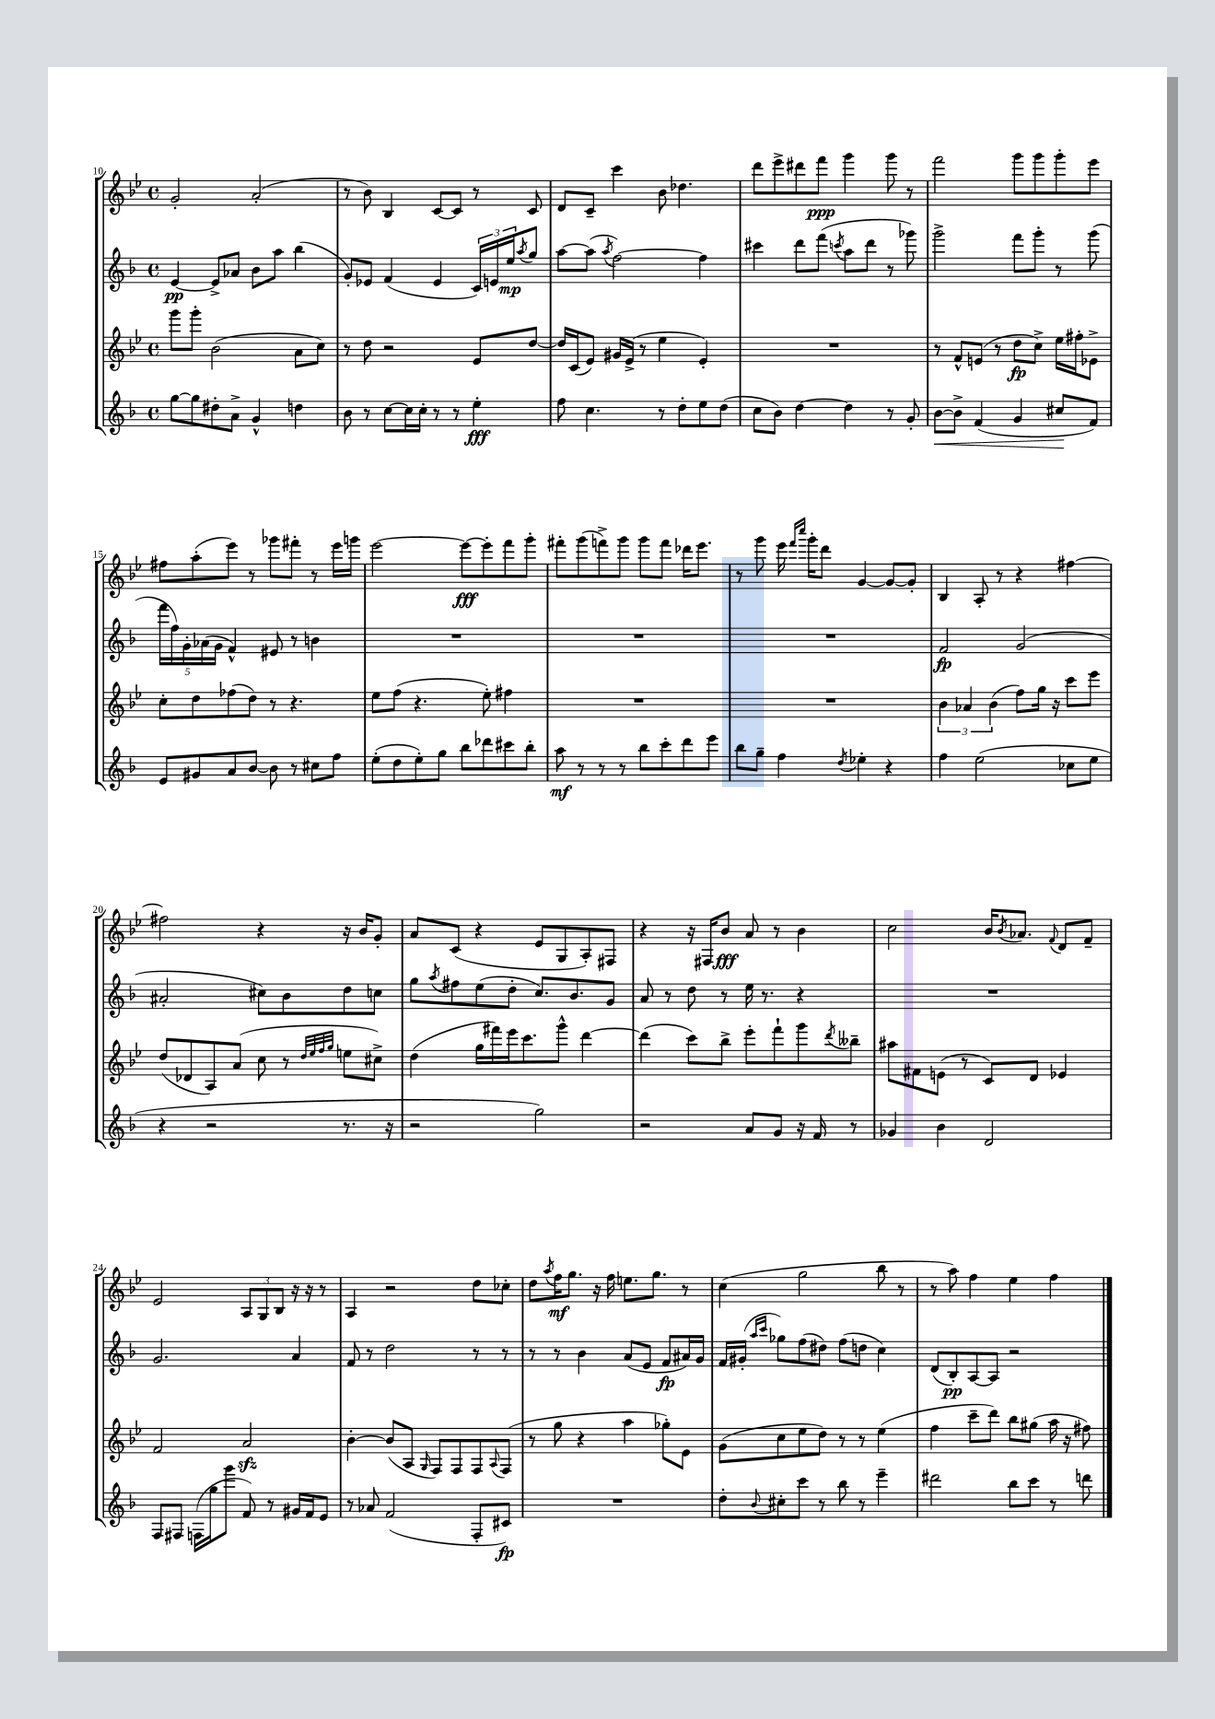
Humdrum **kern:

**kern	**dynam	**kern	**dynam	**kern	**dynam	**kern	**dynam
*part4	*part4	*part3	*part3	*part2	*part2	*part1	*part1
*staff4	*staff4	*staff3	*staff3	*staff2	*staff2	*staff1	*staff1
*clefG2	*	*clefG2	*	*clefG2	*	*clefG2	*
*k[b-]	*	*k[b-e-]	*	*k[b-]	*	*k[b-e-]	*
*M4/4	*	*M4/4	*	*M4/4	*	*M4/4	*
*met(c)	*	*met(c)	*	*met(c)	*	*met(c)	*
=10	=10	=10	=10	=10	=10	=10	=10
[8gg\L	.	8ggg\L	.	[4e/	pp	2g'/	.
8gg\]	.	8ggg'\J	.	.	.	.	.
8dd#X'\	.	(2b-\	.	8e^/L]	.	.	.
8a^\J	.	.	.	8a-X/J	.	.	.
4g^^/	.	.	.	8b-\L	.	(2a'/	.
.	.	.	.	8aa\J	.	.	.
4ddn\	.	8a\L	.	(4bb-\	.	.	.
.	.	8cc\J)	.	.	.	.	.
=11	=11	=11	=11	=11	=11	=11	=11
8b-\	.	8r	.	8g'/L)	.	8r	.
8r	.	8dd\	.	8e-X/J	.	8b-\)	.
[8cc\L	.	2r	.	(4f/	.	4B-/	.
16cc\L]	.	.	.	.	.	.	.
16cc'\JJ	.	.	.	.	.	.	.
8r	.	.	.	4e-/	.	[8c/L	.
8r	.	.	.	.	.	8c/J]	.
4ee'\	fff	8e-/L	.	24c/LL)	.	8r	.
.	.	.	.	24en/	.	.	.
.	.	.	.	24ee/J	mp	.	.
.	.	.	.	8qaa/	.	.	.
.	.	[8dd/J	.	8gg/J	.	8c/	.
=12	=12	=12	=12	=12	=12	=12	=12
8ff\	.	16dd/LL]	.	[8aa\L	.	8d/L	.
.	.	(16c/J	.	.	.	.	.
4.cc\	.	8e-/J)	.	(8aa\J]	.	8c~/J	.
.	.	.	.	8qaa/	.	.	.
.	.	16g#X/LL	.	[2ff\)	.	4ccc\	.
.	.	(16e-^/JJ	.	.	.	.	.
.	.	8r	.	.	.	.	.
8r	.	4ee-\	.	.	.	8b-\	.
8dd'\L	.	.	.	.	.	4.dd-X\	.
8ee\	.	4e-'/)	.	4ff\]	.	.	.
(8dd\J	.	.	.	.	.	.	.
=13	=13	=13	=13	=13	=13	=13	=13
8cc\L	.	1r	.	4ccc#X\	.	8ddd\L	.
8b-\J)	.	.	.	.	.	8eee-^\	.
[4dd\	.	.	.	8ddd\L	.	8ddd#X\	.
.	.	.	.	(8fff\J	.	8fff\J	ppp
.	.	.	.	8qcccn/	.	.	.
4dd\]	.	.	.	8aa\L	.	4ggg\	.
.	.	.	.	8ddd\J	.	.	.
8r	.	.	.	8r	.	8ggg\	.
8g'/	.	.	.	8ggg-X\)	.	8r	.
=14	=14	=14	=14	=14	=14	=14	=14
!	!LO:HP:b	!	!	!	!	!	!
[8b-\L	<	8r	.	2ggg^\	.	2fff\	.
8b-^\J]	.	8f^^/L	.	.	.	.	.
(4f/	.	(8en/J	.	.	.	.	.
.	.	8r	.	.	.	.	.
4g/	.	8dd\L	fp	8fff\L	.	8ggg\L	.
.	.	8cc^\J)	.	8ggg'\J	.	8ggg\	.
8cc#X/L	.	16ee-\LL	.	8r	.	8ggg'\	.
.	.	16ff#X'\J	.	.	.	.	.
8f/J)	[	8e-X^\J	.	(8ggg\	.	8eee-\J	.
!!LO:LB:g=z
=15	=15	=15	=15	=15	=15	=15	=15
8e/L	.	8cc'\L	.	20fff\LL	.	8ff#X\L	.
.	.	.	.	20ff\)	.	.	.
.	.	.	.	20g'\	.	.	.
8g#X/	.	8dd\	.	.	.	(8aa'\	.
.	.	.	.	(20a-X\	.	.	.
.	.	.	.	20g\JJ	.	.	.
8a/	.	(8ff-X\	.	4f^^/)	.	8eee-\J)	.
[8b-/J	.	8dd\J)	.	.	.	8r	.
8b-\]	.	8r	.	8e#X/	.	8ggg-X\L	.
8r	.	4.r	.	8r	.	8fff#X'\J	.
8cc#X\L	.	.	.	4bn\	.	8r	.
8ff\J	.	.	.	.	.	16eee-\LL	.
.	.	.	.	.	.	16gggn\JJ	.
=16	=16	=16	=16	=16	=16	=16	=16
(8ee'\L	.	8ee-\L	.	1r	.	[2eee-\	.
8dd\	.	(8ff\J	.	.	.	.	.
8ee'\)	.	4.r	.	.	.	.	.
8gg\J	.	.	.	.	.	.	.
8bb-\L	.	.	.	.	.	8eee-\L_	fff
8ddd-X\	.	8ee-'\)	.	.	.	8eee-'\]	.
8ccc#X\	.	4ff#X\	.	.	.	8fff\	.
8bb-'\J	.	.	.	.	.	8ggg'\J	.
=17	=17	=17	=17	=17	=17	=17	=17
8aa\	mf	1r	.	1r	.	8fff#X'\L	.
8r	.	.	.	.	.	(8ggg\	.
8r	.	.	.	.	.	8fffn^\)	.
8r	.	.	.	.	.	8ggg\J	.
8bb-\L	.	.	.	.	.	8ggg\L	.
8ccc'\	.	.	.	.	.	8fff\J	.
8ddd\	.	.	.	.	.	16ddd-X\KL	.
.	.	.	.	.	.	8.eee-\J	.
8eee\J	.	.	.	.	.	.	.
=18	=18	=18	=18	=18	=18	=18	=18
8bb-\L	.	1r	.	1r	.	8r	.
8gg~\J	.	.	.	.	.	8ggg\	.
4ff\	.	.	.	.	.	16eee-\	.
.	.	.	.	.	.	16qqfff/LL	.
.	.	.	.	.	.	16qqcccc/JJ	.
.	.	.	.	.	.	16ggg'\KL	.
.	.	.	.	.	.	8ddd\J	.
8qdd/	.	.	.	.	.	.	.
4ee-X'\	.	.	.	.	.	[4g/	.
4r	.	.	.	.	.	8g/L_	.
.	.	.	.	.	.	8g'/J]	.
=19	=19	=19	=19	=19	=19	=19	=19
4ff\	.	6b-\	.	2f/	fp	4B-/	.
.	.	6a-X/	.	.	.	.	.
(2ee\	.	.	.	.	.	8A'/	.
.	.	(6b-\	.	.	.	.	.
.	.	.	.	.	.	8r	.
.	.	8ff\L)	.	(2g/	.	4r	.
.	.	16gg\Jk	.	.	.	.	.
.	.	16r	.	.	.	.	.
8cc-X\L	.	8ccc\L	.	.	.	[4ff#X\	.
8ee\J	.	8eee-\J	.	.	.	.	.
!!LO:LB:g=z
=20	=20	=20	=20	=20	=20	=20	=20
4r	.	(8dd/L	.	2a#X'/	.	2ff#X\]	.
.	.	8d-X/	.	.	.	.	.
2r	.	8A/)	.	.	.	.	.
.	.	(8a/J	.	.	.	.	.
.	.	8cc\	.	8cc#X\L)	.	4r	.
.	.	8r	.	8b-\	.	.	.
.	.	32qqdd/LLL	.	.	.	.	.
.	.	32qqee-/	.	.	.	.	.
.	.	32qqff/	.	.	.	.	.
.	.	32qqgg/JJJ	.	.	.	.	.
8.r	.	8een\L	.	8dd\	.	16r	.
.	.	.	.	.	.	16b-/KL	.
.	.	8cc#X^\J)	.	8ccn\J	.	8g'/J	.
16r	.	.	.	.	.	.	.
=21	=21	=21	=21	=21	=21	=21	=21
2r	.	(4dd\	.	8gg\L	.	8a/L	.
.	.	.	.	8qaa/	.	.	.
.	.	.	.	8ff#X\	.	(8c/J	.
.	.	16gg\LL	.	(8ee\	.	4r	.
.	.	16fff#X\)	.	.	.	.	.
.	.	16eee-\J	.	8dd'\J	.	.	.
.	.	8.ccc\	.	.	.	.	.
2gg\)	.	.	.	8.cc/L)	.	8e-/L	.
.	.	8ggg^^\J	.	.	.	8G/	.
.	.	.	.	8.b-/	.	.	.
.	.	[4ddd\	.	.	.	8A'/)	.
.	.	.	.	8g/J	.	8F#X/J	.
=22	=22	=22	=22	=22	=22	=22	=22
2r	.	(4ddd\]	.	8a/	.	4r	.
.	.	.	.	8r	.	.	.
.	.	8ccc\L)	.	8dd\	.	16r	.
.	.	.	.	.	.	16F#X/KL	.
.	.	8bb-^\J	.	8r	.	8b-/J	fff
8a/L	.	8eee-'\L	.	16ee\	.	8a/	.
.	.	.	.	8.r	.	.	.
8g/J	.	8fff`\	.	.	.	8r	.
16r	.	8ggg\	.	4r	.	4b-\	.
16f/	.	.	.	.	.	.	.
.	.	8qddd/	.	.	.	.	.
8r	.	8bb--X~\J	.	.	.	.	.
=23	=23	=23	=23	=23	=23	=23	=23
4g-X/	.	8aa#X\L	.	1r	.	2cc\	.
.	.	8f#X\	.	.	.	.	.
4b-\	.	(8en\J	.	.	.	.	.
.	.	8r	.	.	.	.	.
2d/	.	8c/L)	.	.	.	16b-/KL	.
.	.	.	.	.	.	8qb-/	.
.	.	.	.	.	.	8.a-X/J	.
.	.	8d/J	.	.	.	.	.
.	.	.	.	.	.	8qqf/	.
.	.	4e-X/	.	.	.	8d/L	.
.	.	.	.	.	.	8f~/J	.
!!LO:LB:g=z
=24	=24	=24	=24	=24	=24	=24	=24
8F/L	.	2f/	.	2.g/	.	2e-/	.
8F#X/J	.	.	.	.	.	.	.
(16Fn\LL	.	.	.	.	.	.	.
16gg\J	.	.	.	.	.	.	.
8ggg\J	.	.	.	.	.	.	.
8f/)	.	2azz/	.	.	.	12A/L	.
.	.	.	.	.	.	12G/	.
8r	.	.	.	.	.	.	.
.	.	.	.	.	.	12B-/J	.
16g#X/LL	.	.	.	4a/	.	16r	.
16f/J	.	.	.	.	.	16r	.
8e/J	.	.	.	.	.	8r	.
=25	=25	=25	=25	=25	=25	=25	=25
8r	.	[4b-'\	.	8f/	.	4A/	.
8a-X/	.	.	.	8r	.	.	.
(2f/	.	(8b-/L]	.	2dd\	.	2r	.
.	.	8A/J	.	.	.	.	.
.	.	16qqG/	.	.	.	.	.
.	.	8F/L)	.	.	.	.	.
.	.	8F/	.	.	.	.	.
8F'/L	.	8F/	.	8r	.	8dd\L	.
.	.	8qqA/	.	.	.	.	.
8c#X/J)	fp	(8F/J	.	8r	.	8cc-X'\J	.
=26	=26	=26	=26	=26	=26	=26	=26
1r	.	8r	.	8r	.	8dd\L	.
.	.	.	.	.	.	8qaa/	.
.	.	8gg\	.	8r	.	16ff\K	mf
.	.	.	.	.	.	8.gg\J	.
.	.	4r	.	4b-\	.	.	.
.	.	.	.	.	.	16r	.
.	.	.	.	.	.	16ff\	.
.	.	4aa\	.	(8a/L	.	8.een\L	.
.	.	.	.	8e/J	.	.	.
.	.	.	.	.	.	8.gg\J	.
.	.	8gg-X'\L)	.	8f/L	fp	.	.
.	.	8e-\J	.	16a#X/L)	.	8r	.
.	.	.	.	16g/JJ	.	.	.
=27	=27	=27	=27	=27	=27	=27	=27
8dd'\L	.	(8g\L	.	16f/LL	.	(4cc\	.
.	.	.	.	(16g#X'/JJ	.	.	.
.	.	.	.	16qqaa/LL	.	.	.
8qqb-/	.	.	.	16qqccc/JJ	.	.	.
8cc#X'\	.	8cc\	.	8gg-X\L)	.	.	.
8ccc\J	.	8ee-\	.	(8ff\	.	2gg\	.
8r	.	8dd\J)	.	8dd#X\J)	.	.	.
8bb-\	.	8r	.	(8ff\L	.	.	.
8r	.	8r	.	8ddn\J	.	.	.
4eee~\	.	(4ee-\	.	4cc\)	.	8bb-\	.
.	.	.	.	.	.	8r	.
=28	=28	=28	=28	=28	=28	=28	=28
2ddd#X\	.	4ff\	.	(8d/L	.	8r	.
.	.	.	.	8B-'/)	pp	8aa\)	.
.	.	8ccc~\L	.	[8A/	.	4ff\	.
.	.	8ddd\J)	.	8A/J]	.	.	.
8bb-\L	.	8bb-\L	.	2r	.	4ee-\	.
8ccc\J	.	(8gg#X\J	.	.	.	.	.
8r	.	16aa\	.	.	.	4ff\	.
.	.	16r	.	.	.	.	.
8dddn\	.	8ff#X\)	.	.	.	.	.
==	==	==	==	==	==	==	==
*-	*-	*-	*-	*-	*-	*-	*-
